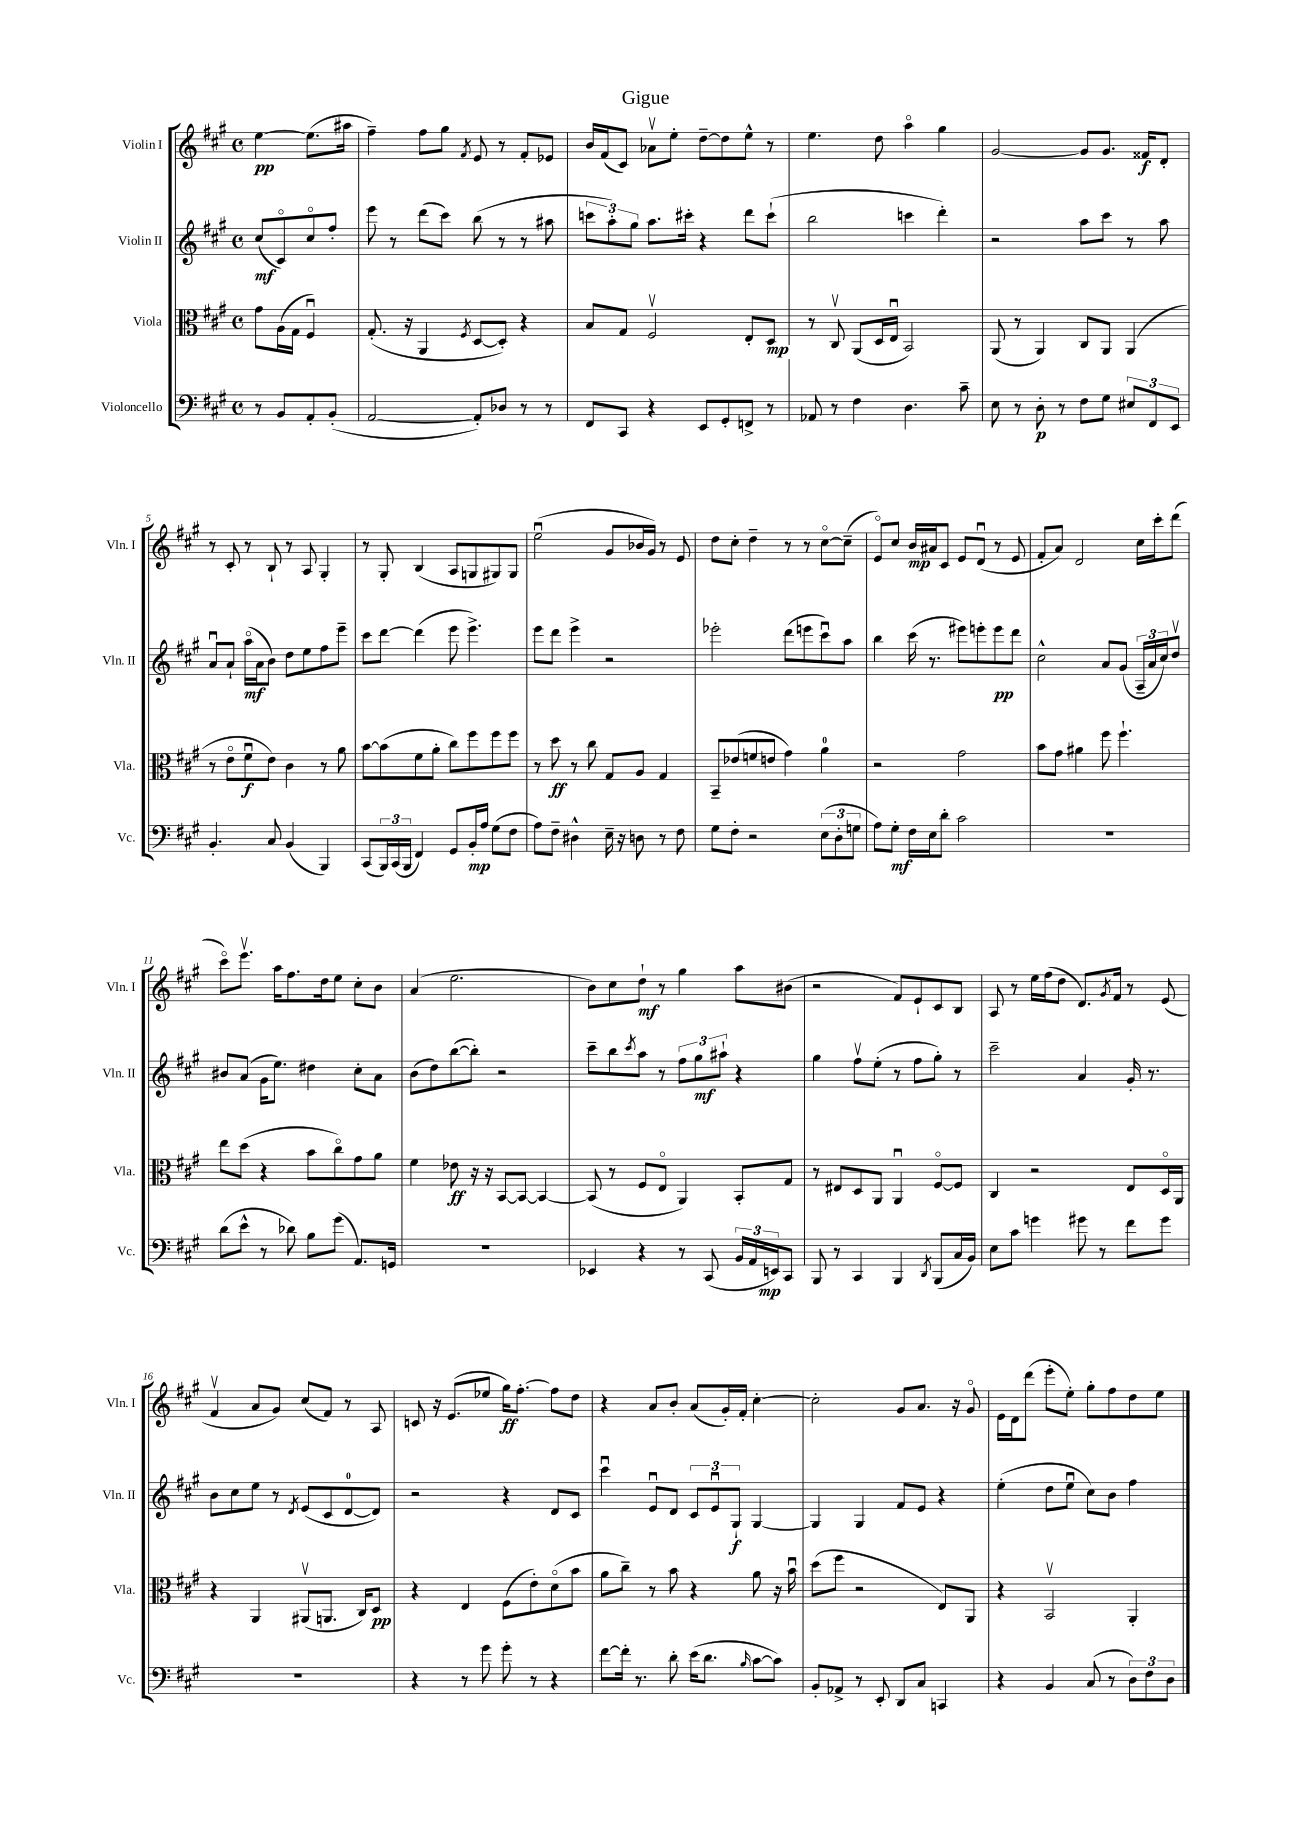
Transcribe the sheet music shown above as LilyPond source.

\header { title = "Gigue" }
<<
\new StaffGroup <<
\new Staff = "s0" \with { instrumentName = "Violin I" shortInstrumentName = "Vln. I" } {
    \clef treble \key a \major \defaultTimeSignature \time 4/4 \partial 2
    e''4~\pp e''8.( ais''16 |
    fis''4--) fis''8 gis''8 \acciaccatura { fis'8 } e'8 r8 fis'8-. ees'8 |
    b'16 fis'16( cis'8) aes'8\upbow e''8-. d''8~-- d''8 e''8-^ r8 |
    e''4. d''8 a''4\flageolet gis''4 |
    gis'2~ gis'8 gis'8. fisis'16\f d'8-. |
    r8 cis'8-. r8 b8-! r8 a8 gis4-. |
    r8 gis8-. b4( a8 g8 gis8) gis8 |
    e''2\downbow( gis'8 bes'16 gis'16) r8 e'8 |
    d''8 cis''8-. d''4-- r8 r8 cis''8~\flageolet cis''8--( |
    e'8\flageolet) cis''8 b'16\mp ais'16 cis'8 e'8 d'8\downbow( r8 e'8 |
    fis'8-. a'8) d'2 cis''16 cis'''16-. d'''8( |
    cis'''8\flageolet) e'''8.\upbow a''16 fis''8. d''16 e''8 cis''8-. b'8 |
    a'4( e''2. |
    b'8) cis''8 d''8-!\mf r8 gis''4 a''8 bis'8( |
    r2 fis'8) e'8-! cis'8 b8 |
    a8 r8 e''16 fis''16( d''8 d'8.) \acciaccatura { gis'8 } fis'16 r8 e'8( |
    fis'4\upbow a'8 gis'8) cis''8( fis'8) r8 a8 |
    c'8 r16 e'8.( ees''8 gis''16\ff) fis''8.~-. fis''8 d''8 |
    r4 a'8 b'8-. a'8( gis'16-.) fis'16-. cis''4~-. |
    cis''2-. gis'8 a'8. r16 gis'8\flageolet |
    e'16 d'16 d'''8( e'''8-. e''8-.) gis''8-. fis''8 d''8 e''8 \bar "|." |
}
\new Staff = "s1" \with { instrumentName = "Violin II" shortInstrumentName = "Vln. II" } {
    \clef treble \key a \major \defaultTimeSignature \time 4/4 \partial 2
    cis''8\mf( cis'8\flageolet) cis''8\flageolet fis''8-. |
    e'''8 r8 d'''8( cis'''8) b''8( r8 r8 ais''8 |
    \tuplet 3/2 { c'''8 a''8-.) gis''8 } a''8. cis'''16-. r4 d'''8 cis'''8-!( |
    b''2 c'''4 d'''4-.) |
    r2 a''8 cis'''8 r8 a''8 |
    a'8\downbow a'8-! a''16\flageolet\mf( a'16 b'8) d''8 e''8 fis''8 e'''8-- |
    cis'''8 d'''8~ d'''4( e'''8 e'''4.->) |
    e'''8 d'''8 e'''4-> r2 |
    ees'''2-. d'''8( e'''8 cis'''8\downbow) a''8 |
    b''4 cis'''16( r8. eis'''8) e'''8-. e'''8\pp d'''8 |
    cis''2-^ a'8 gis'8( \tuplet 3/2 { a16-- a'16 cis''16) } d''8\upbow |
    bis'8 a'8( gis'16 e''8.) dis''4 cis''8-. a'8 |
    b'8( d''8) b''8~( b''8-.) r2 |
    cis'''8-- b''8 \acciaccatura { cis'''8 } a''8 r8 \tuplet 3/2 { fis''8 gis''8\mf ais''8-! } r4 |
    gis''4 fis''8\upbow e''8-.( r8 fis''8 gis''8-.) r8 |
    cis'''2-- a'4 gis'16-. r8. |
    b'8 cis''8 e''8 r8 \acciaccatura { d'8 } e'8( cis'8 d'8-0~ d'8) |
    r2 r4 d'8 cis'8 |
    cis'''4\downbow e'8\downbow d'8 \tuplet 3/2 { cis'8 e'8\downbow gis8-!\f } gis4~ |
    gis4 gis4 fis'8 e'8 r4 |
    e''4-.( d''8 e''8\downbow cis''8) b'8 fis''4 \bar "|." |
}
\new Staff = "s2" \with { instrumentName = "Viola" shortInstrumentName = "Vla." } {
    \clef alto \key a \major \defaultTimeSignature \time 4/4 \partial 2
    gis'8 a16( gis16 fis4\downbow) |
    gis8.-.( r16 a,4 \acciaccatura { fis8 } d8~ d8-.) r4 |
    b8 gis8 fis2\upbow e8-. d8\mp |
    r8 cis8\upbow a,8( d16 e16\downbow b,2) |
    a,8( r8 a,4) cis8 a,8 a,4( |
    r8 e'8\flageolet fis'8\downbow\f e'8) cis'4 r8 a'8 |
    b'8~ b'8( fis'8 a'8-. cis''8) fis''8 fis''8 fis''8 |
    r8 d''8\ff r8 cis''8 gis8 a8 gis4 |
    b,8-- ees'8( f'8 e'8 gis'4) a'4-0 |
    r2 gis'2 |
    b'8 gis'8 ais'4 fis''8 fis''4.-! |
    e''8 d''8( r4 b'8 cis''8\flageolet) gis'8 a'8 |
    fis'4 ees'8\ff r16 r16 b,8~ b,8~ b,4~ |
    b,8( r8 fis8 e8\flageolet a,4) b,8-. gis8 |
    r8 eis8 d8 a,8 a,4\downbow fis8~\flageolet fis8 |
    cis4 r2 e8 d16\flageolet a,16 |
    r4 a,4 ais,8\upbow( a,8. cis16) d8\pp |
    r4 e4 fis8( e'8-.) d'8\flageolet( b'8 |
    a'8 cis''8--) r8 b'8 r4 a'8 r16 b'16\downbow |
    d''8( fis''8 r2 e8) a,8 |
    r4 b,2\upbow a,4-. \bar "|." |
}
\new Staff = "s3" \with { instrumentName = "Violoncello" shortInstrumentName = "Vc." } {
    \clef bass \key a \major \defaultTimeSignature \time 4/4 \partial 2
    r8 b,8 a,8-. b,8-.( |
    a,2~ a,8-.) des8 r8 r8 |
    fis,8 cis,8 r4 e,8 gis,8-. f,8-> r8 |
    aes,8 r8 fis4 d4. cis'8-- |
    e8 r8 d8-.\p r8 fis8 gis8 \tuplet 3/2 { eis8 fis,8 e,8 } |
    b,4.-. cis8 b,4( b,,4) |
    cis,8( \tuplet 3/2 { b,,16) cis,16( b,,16 } fis,4) gis,8 b,16-.\mp a16 gis8( fis8 |
    a8) fis8-- dis4-^ e16-- r16 d8 r8 fis8 |
    gis8 fis8-. r2 \tuplet 3/2 { e8( d8-. g8 } |
    a8) gis8-.\mf fis16 e16 d'8-. cis'2 |
    R1 |
    d'8( e'8-^ r8 des'8) b8 gis'8( a,8.) g,16 |
    R1 |
    ees,4 r4 r8 cis,8( \tuplet 3/2 { b,16 a,16 e,16\mp) } cis,8 |
    b,,8 r8 cis,4 b,,4 \acciaccatura { d,8 } b,,8( cis16 b,16) |
    e8 cis'8 g'4 gis'8 r8 fis'8 gis'8 |
    r1 |
    r4 r8 gis'8 gis'8-. r8 r4 |
    fis'8~ fis'16-. r8. d'8-. e'16( d'8. \grace { b16 } cis'8~ cis'8) |
    b,8-. aes,8-> r8 e,8-. d,8 cis8 c,4 |
    r4 b,4 cis8( r8 \tuplet 3/2 { d8) fis8 d8 } \bar "|." |
}
>>
>>
